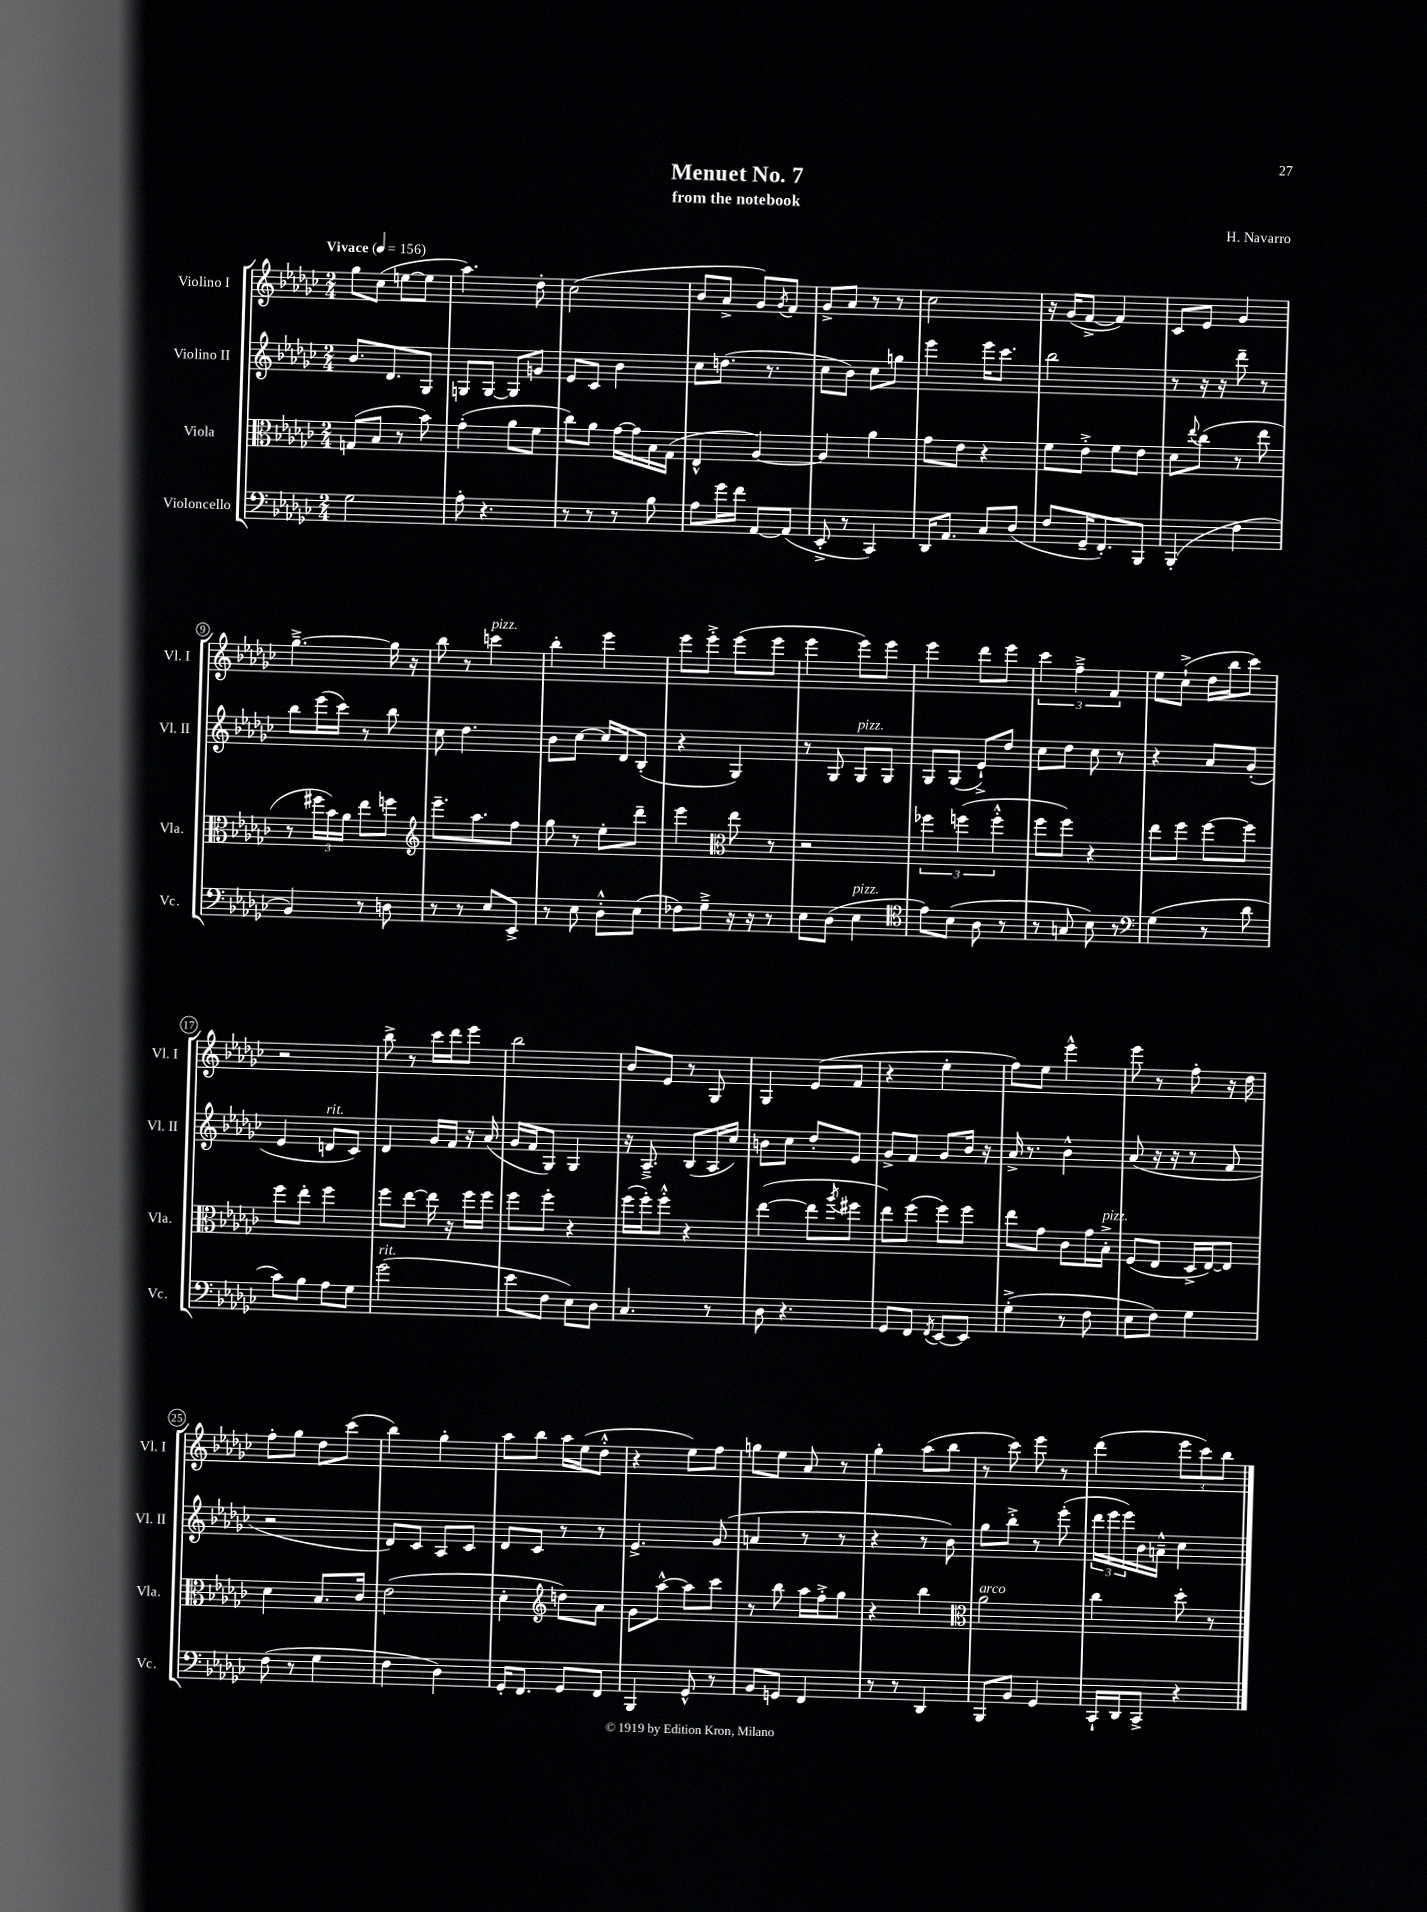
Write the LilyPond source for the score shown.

\header { title = "Menuet No. 7" composer = "H. Navarro" subtitle = "from the notebook" }
<<
\new StaffGroup <<
\new Staff = "s0" \with { instrumentName = "Violino I" shortInstrumentName = "Vl. I" } {
    \clef treble \key ges \major \numericTimeSignature \time 2/4 \tempo "Vivace" 4 = 156
    ges''8 ces''8( e''8~ e''8 |
    aes''4.) des''8-. |
    ces''2( |
    bes'8 aes'8-> ges'8) \acciaccatura { ges'8 } f'8 |
    ges'8-> aes'8 r8 r8 |
    ces''2 |
    r16 ges'16( f'8~-> f'4) |
    ces'8 ees'8 ges'4 |
    ges''4.~---> ges''16 r16 |
    bes''8 r8 c'''4^\markup { \italic "pizz." } |
    bes''4-. ees'''4 |
    ees'''8 ees'''8-.-> ees'''8( ees'''8 |
    ees'''4 ees'''8) ees'''8 |
    ees'''4 des'''8 ees'''8 |
    \tuplet 3/2 { ces'''4 f''4---> f'4 } |
    ees''8 ces''8-!->( des''16 bes''16 ces'''8) |
    r2 |
    bes''8-> r8 ces'''16 des'''16 ees'''8 |
    bes''2 |
    bes'8 ees'8 r8 ges8 |
    ges4 ees'8( f'8 |
    r4 ees''4-. |
    f''8) ees''8 ees'''4-^ |
    ees'''8 r8 f''8-. r16 des''16 |
    f''8-. ges''8 des''8 ces'''8( |
    bes''4) ges''4-. |
    aes''8 bes''8 aes''16 ees''16( des''8-.-^ |
    r4 ees''8) f''8 |
    g''8 ees''8 aes'8 r8 |
    ges''4-. aes''8( bes''8 |
    r8 ces'''8) ees'''8 r8 |
    des'''4( \tuplet 3/2 { ees'''8 ces'''8) bes''8 } \bar "|." |
}
\new Staff = "s1" \with { instrumentName = "Violino II" shortInstrumentName = "Vl. II" } {
    \clef treble \key ges \major \numericTimeSignature \time 2/4
    bes'8. des'8. ges8 |
    g8 g8~ g8 g'8 |
    ees'8 ces'8 bes'4 |
    ces''8 d''8.( r8. |
    ces''8 bes'8) ces''8 g''8 |
    ees'''4 ees'''16 ces'''8. |
    bes''2 |
    r8 r16 r16 des'''8-- r8 |
    bes''8 ees'''16( ces'''16) r8 bes''8 |
    ces''8 des''4. |
    bes'8 ces''8~ ces''16 des'16 bes8-.( |
    r4 ges4) |
    r8 ges8 ges8^\markup { \italic "pizz." } ges8 |
    ges8 ges8( ees'8-!->) des''8 |
    ces''8 des''8 ces''8 r8 |
    r4 aes'8 ges'8-.( |
    ees'4 d'8^\markup { \italic "rit." } ces'8) |
    des'4 ges'16 f'16 r16 aes'16( |
    ges'16 f'16 ges8) ges4 |
    r16 aes8.---> bes8( aes16 ces''16) |
    b'8 ces''8 des''8-. ees'8 |
    ges'8-> f'8 ges'8 bes'16 r16 |
    aes'16-> r8. bes'4-^ |
    aes'8( r16 r16 r8 f'8 |
    r2 |
    des'8) ces'8 aes8 ces'8 |
    des'8 ces'8 r8 r8 |
    ees'4.-> ges'8( |
    a'4 r8 r8 |
    r4 r8 bes'8) |
    ges''8 bes''8-.-> r8 ees'''8-.( |
    \tuplet 3/2 { des'''16 ees'''16 ees'''16) } bes'16 a'16---^ ces''4 \bar "|." |
}
\new Staff = "s2" \with { instrumentName = "Viola" shortInstrumentName = "Vla." } {
    \clef alto \key ges \major \numericTimeSignature \time 2/4
    g8( bes8 r8 bes'8) |
    ges'4-.( aes'8 f'8 |
    ces''8) aes'8 ges'16~ ges'16 bes16 ges16( |
    ees4-^ aes4~) |
    aes4 aes'4 |
    ges'8 ees'8 r4 |
    f'8 ees'8-.-> f'8 ees'8 |
    des'8 \appoggiatura { ees''8 } ces''8( r8 ees''8 |
    r8 \tuplet 3/2 { fis''16 bes'16) aes'16 } ees''8 f''8 |
    \clef treble ees'''8.-- aes''8. f''8 |
    ges''8 r8 ees''8-. des'''8-- |
    ees'''4 \clef alto ees''8 r8 |
    r2 |
    \tuplet 3/2 { fes''4 f''4( f''4-.-^ } |
    f''8 f''8) r4 |
    ees''8 f''8 f''8~ f''8 |
    f''8 ees''8-. f''4 |
    f''8 ees''8~ ees''16 r16 f''16 f''16 |
    f''8 f''8-. r4 |
    f''16( f''16-.) f''8-.-^ r4 |
    ees''4~( ees''8 \acciaccatura { aes''8 } fis''8 |
    ees''8) f''8( f''8) f''8 |
    ees''8 ges'8 ces'8 ges'16 bes16-.->^\markup { \italic "pizz." } |
    f8( ees8 des16-> ees16~) ees8 |
    des'4 bes8. ces'16 |
    ees'2( |
    des'4-. \clef treble d''8) aes'8 |
    ges'8 aes''8~-^ aes''8 ces'''8 |
    r8 bes''8 aes''16 f''16-.-> ges''8 |
    r4 bes''4 |
    \clef alto aes'2^\markup { \italic "arco" } |
    ces''4 des''8-. r8 \bar "|." |
}
\new Staff = "s3" \with { instrumentName = "Violoncello" shortInstrumentName = "Vc." } {
    \clef bass \key ges \major \numericTimeSignature \time 2/4
    ges2 |
    aes8-. r4. |
    r8 r8 r8 bes8 |
    aes8 ges'16 f'16 aes,8~ aes,8( |
    ees,8-.-> r8 ces,4) |
    des,16 aes,8. ces8 des8( |
    f8 ges,16-- f,8.-.) bes,,8 |
    bes,,4-.( f4 |
    bes,4) r8 d8 |
    r8 r8 ees8 ees,8-> |
    r8 ees8 des8-.-^ ees8( |
    fes8) ges8---> r16 r16 r8 |
    ees8 des8( ees4^\markup { \italic "pizz." } |
    \clef tenor ees'8) bes8( aes8 r8 |
    r8 g8 bes8) r8 |
    \clef bass ges4( r8 des'8 |
    ces'8) bes8 aes8 ges8 |
    ges'2^\markup { \italic "rit." }( |
    ees'8 f8 ees8) des8 |
    ces4. r8 |
    des8 r4. |
    ges,8 f,8 \acciaccatura { f,8 } ees,8~ ees,8 |
    ges4-.->( r8 f8 |
    ees8 f8) ges4 |
    f8( r8 ges4 |
    f4 des4) |
    ges,16-. f,8. ges,8 f,8 |
    bes,,4 ges,8-^ r8 |
    bes,8 g,8 f,4 |
    r8 r8 des,4 |
    bes,,8 bes,8 ges,4 |
    ces,16-! des,16 ces,8-> r4 \bar "|." |
}
>>
>>
\layout { \context { \Score \override BarNumber.stencil = #(make-stencil-circler 0.1 0.3 ly:text-interface::print) } }
